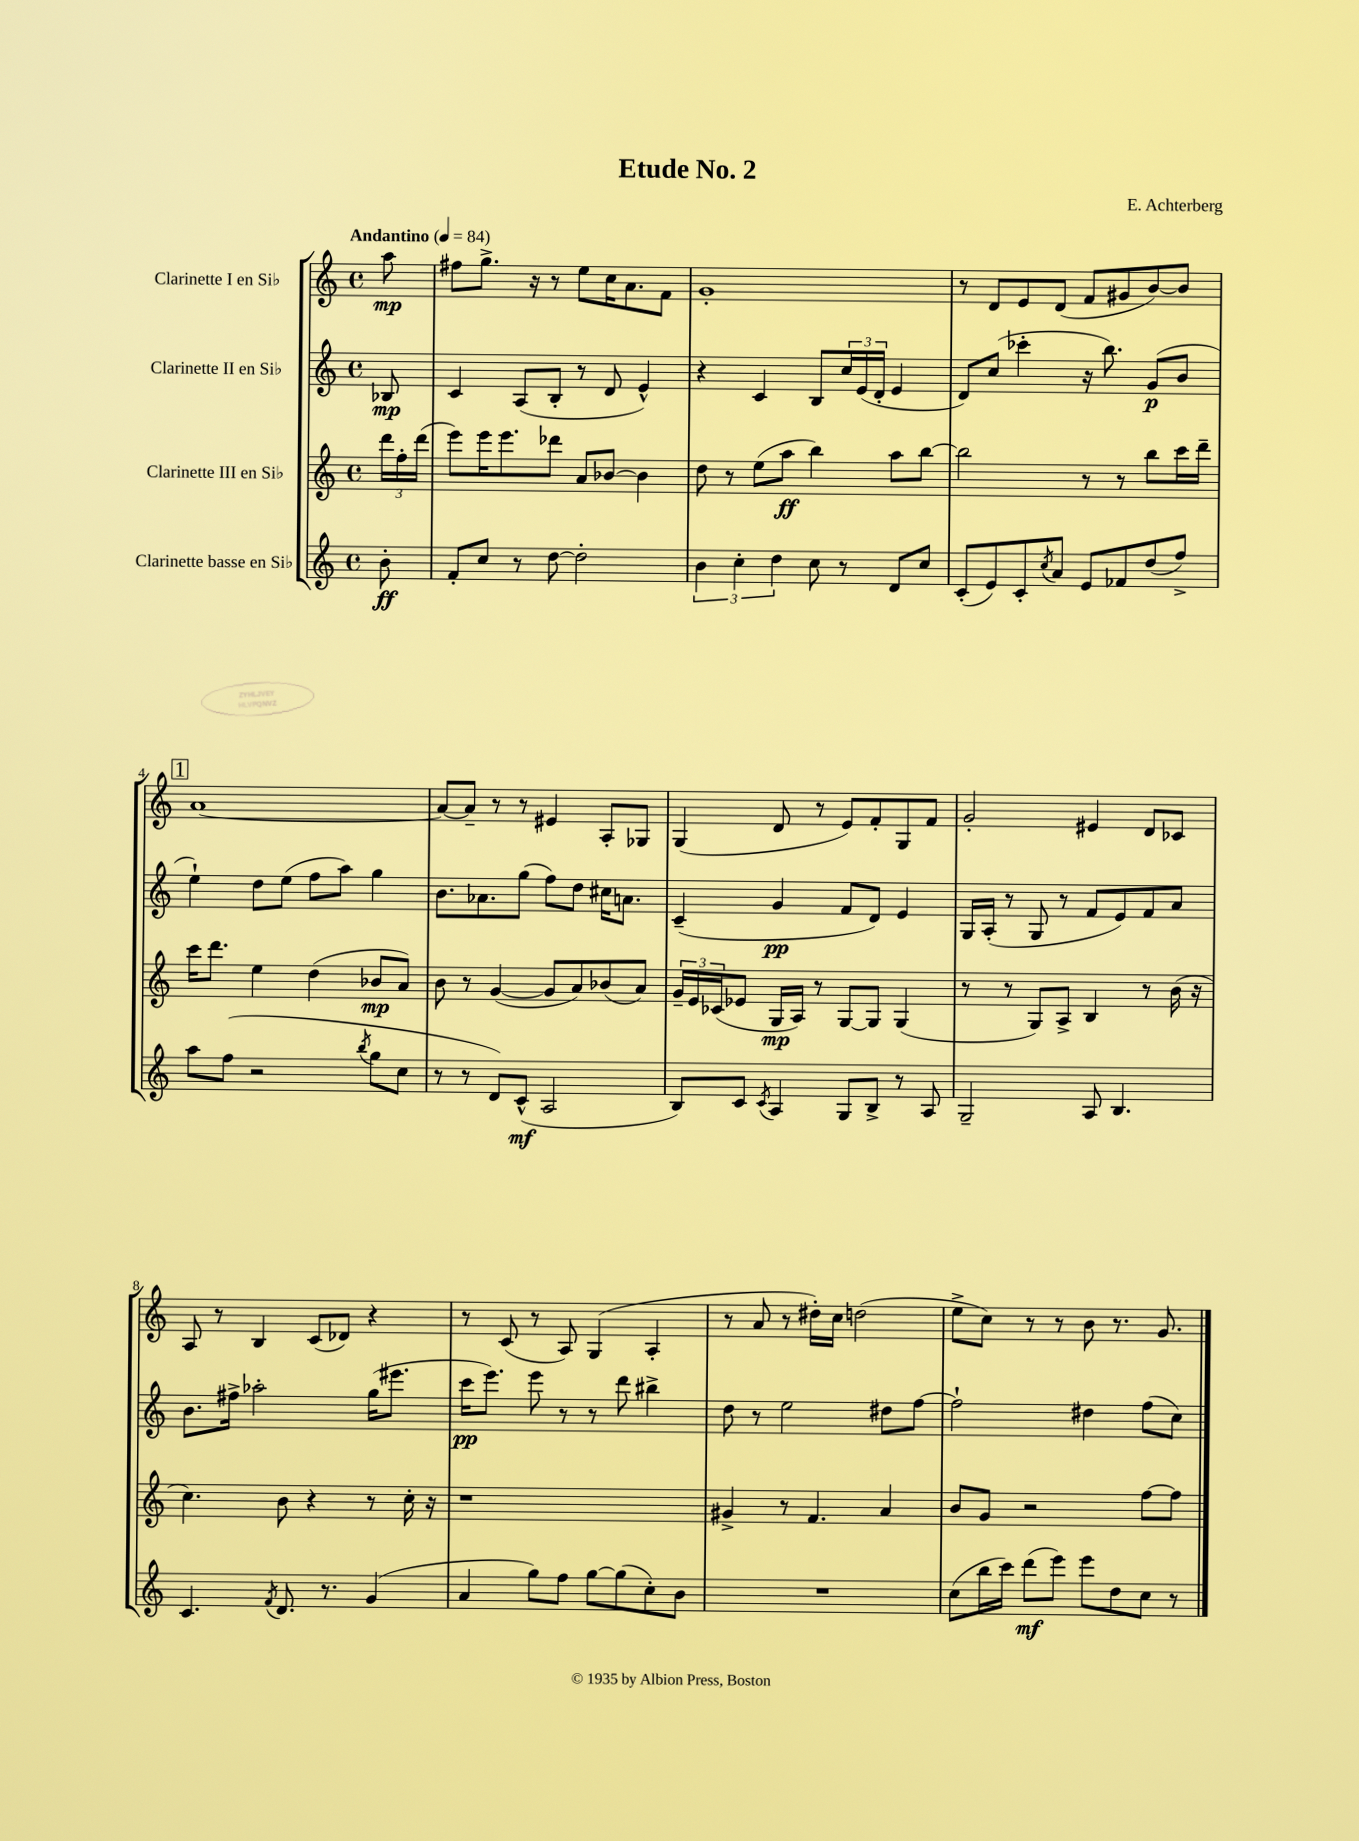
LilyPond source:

\header { title = "Etude No. 2" composer = "E. Achterberg" }
<<
\new StaffGroup <<
\new Staff = "s0" \with { instrumentName = "Clarinette I en Sib" } {
    \clef treble \key c \major \defaultTimeSignature \time 4/4 \partial 8 \tempo "Andantino" 4 = 84
    a''8\mp |
    fis''8 g''8.-> r16 r8 e''8 c''16 a'8. f'8 |
    g'1-. |
    r8 d'8 e'8 d'8( f'8 gis'8 b'8~) b'8 |
    \mark \markup { \box "1" } a'1~ |
    a'8~ a'8-- r8 r8 eis'4 a8-. ges8 |
    g4( d'8 r8 e'8) f'8-. g8 f'8 |
    g'2-. eis'4 d'8 ces'8 |
    a8 r8 b4 c'8( des'8) r4 |
    r8 c'8( r8 a8) g4( a4-. |
    r8 a'8 r8 dis''16-.) c''16 d''2( |
    e''8-> c''8) r8 r8 b'8 r8. g'8. \bar "|." |
}
\new Staff = "s1" \with { instrumentName = "Clarinette II en Sib" } {
    \clef treble \key c \major \defaultTimeSignature \time 4/4 \partial 8
    bes8\mp |
    c'4 a8( b8-. r8 d'8 e'4-^) |
    r4 c'4 b8 \tuplet 3/2 { c''16 e'16( d'16-. } e'4 |
    d'8) c''8( ces'''4-. r16 b''8.) g'8\p( b'8 |
    \mark \markup { \box "1" } e''4-!) d''8 e''8( f''8 a''8) g''4 |
    b'8. aes'8. g''8( f''8) d''8 cis''16 a'8. |
    c'4--( g'4\pp f'8 d'8) e'4 |
    g16 a16-.( r8 g8 r8 f'8 e'8) f'8 a'8 |
    b'8. fis''16-> aes''2-. g''16( eis'''8. |
    c'''16\pp e'''8.) e'''8 r8 r8 d'''8 bis''4-> |
    d''8 r8 e''2 dis''8 f''8~ |
    f''2-! dis''4 f''8( c''8) \bar "|." |
}
\new Staff = "s2" \with { instrumentName = "Clarinette III en Sib" } {
    \clef treble \key c \major \defaultTimeSignature \time 4/4 \partial 8
    \tuplet 3/2 { d'''16 f''16-. d'''16( } |
    e'''8) e'''16 e'''8. des'''8 a'8 bes'8~ bes'4 |
    d''8 r8 e''8( a''8\ff b''4) a''8 b''8~ |
    b''2 r8 r8 b''8 c'''16 d'''16-- |
    \mark \markup { \box "1" } c'''16 d'''8. e''4 d''4( bes'8\mp a'8) |
    b'8 r8 g'4~( g'8 a'8) bes'8( a'8) |
    \tuplet 3/2 { g'16-- e'16 ces'16( } ees'8 g16\mp a16) r8 g8~ g8 g4( |
    r8 r8 g8) a8-> b4 r8 b'16( r16 |
    c''4.) b'8 r4 r8 c''16-. r16 |
    r1 |
    gis'4-> r8 f'4. a'4 |
    b'8 g'8 r2 f''8~ f''8 \bar "|." |
}
\new Staff = "s3" \with { instrumentName = "Clarinette basse en Sib" } {
    \clef treble \key c \major \defaultTimeSignature \time 4/4 \partial 8
    b'8-.\ff |
    f'8-. c''8 r8 d''8~ d''2-. |
    \tuplet 3/2 { b'4 c''4-. d''4 } c''8 r8 d'8 c''8 |
    c'8-.( e'8) c'8-. \acciaccatura { c''8 } a'8 e'8 fes'8 d''8( f''8->) |
    \mark \markup { \box "1" } a''8 f''8( r2 \acciaccatura { b''8 } g''8 c''8 |
    r8 r8 d'8) c'8-^\mf( a2 |
    b8) c'8 \acciaccatura { c'8 } a4 g8 b8-> r8 a8 |
    g2-- a8 b4. |
    c'4. \acciaccatura { f'8 } d'8. r8. g'4( |
    a'4 g''8) f''8 g''8~ g''8( c''8-.) b'8 |
    R1 |
    c''8( b''16 c'''16) d'''8\mf( e'''8) e'''8 d''8 c''8 r8 \bar "|." |
}
>>
>>
